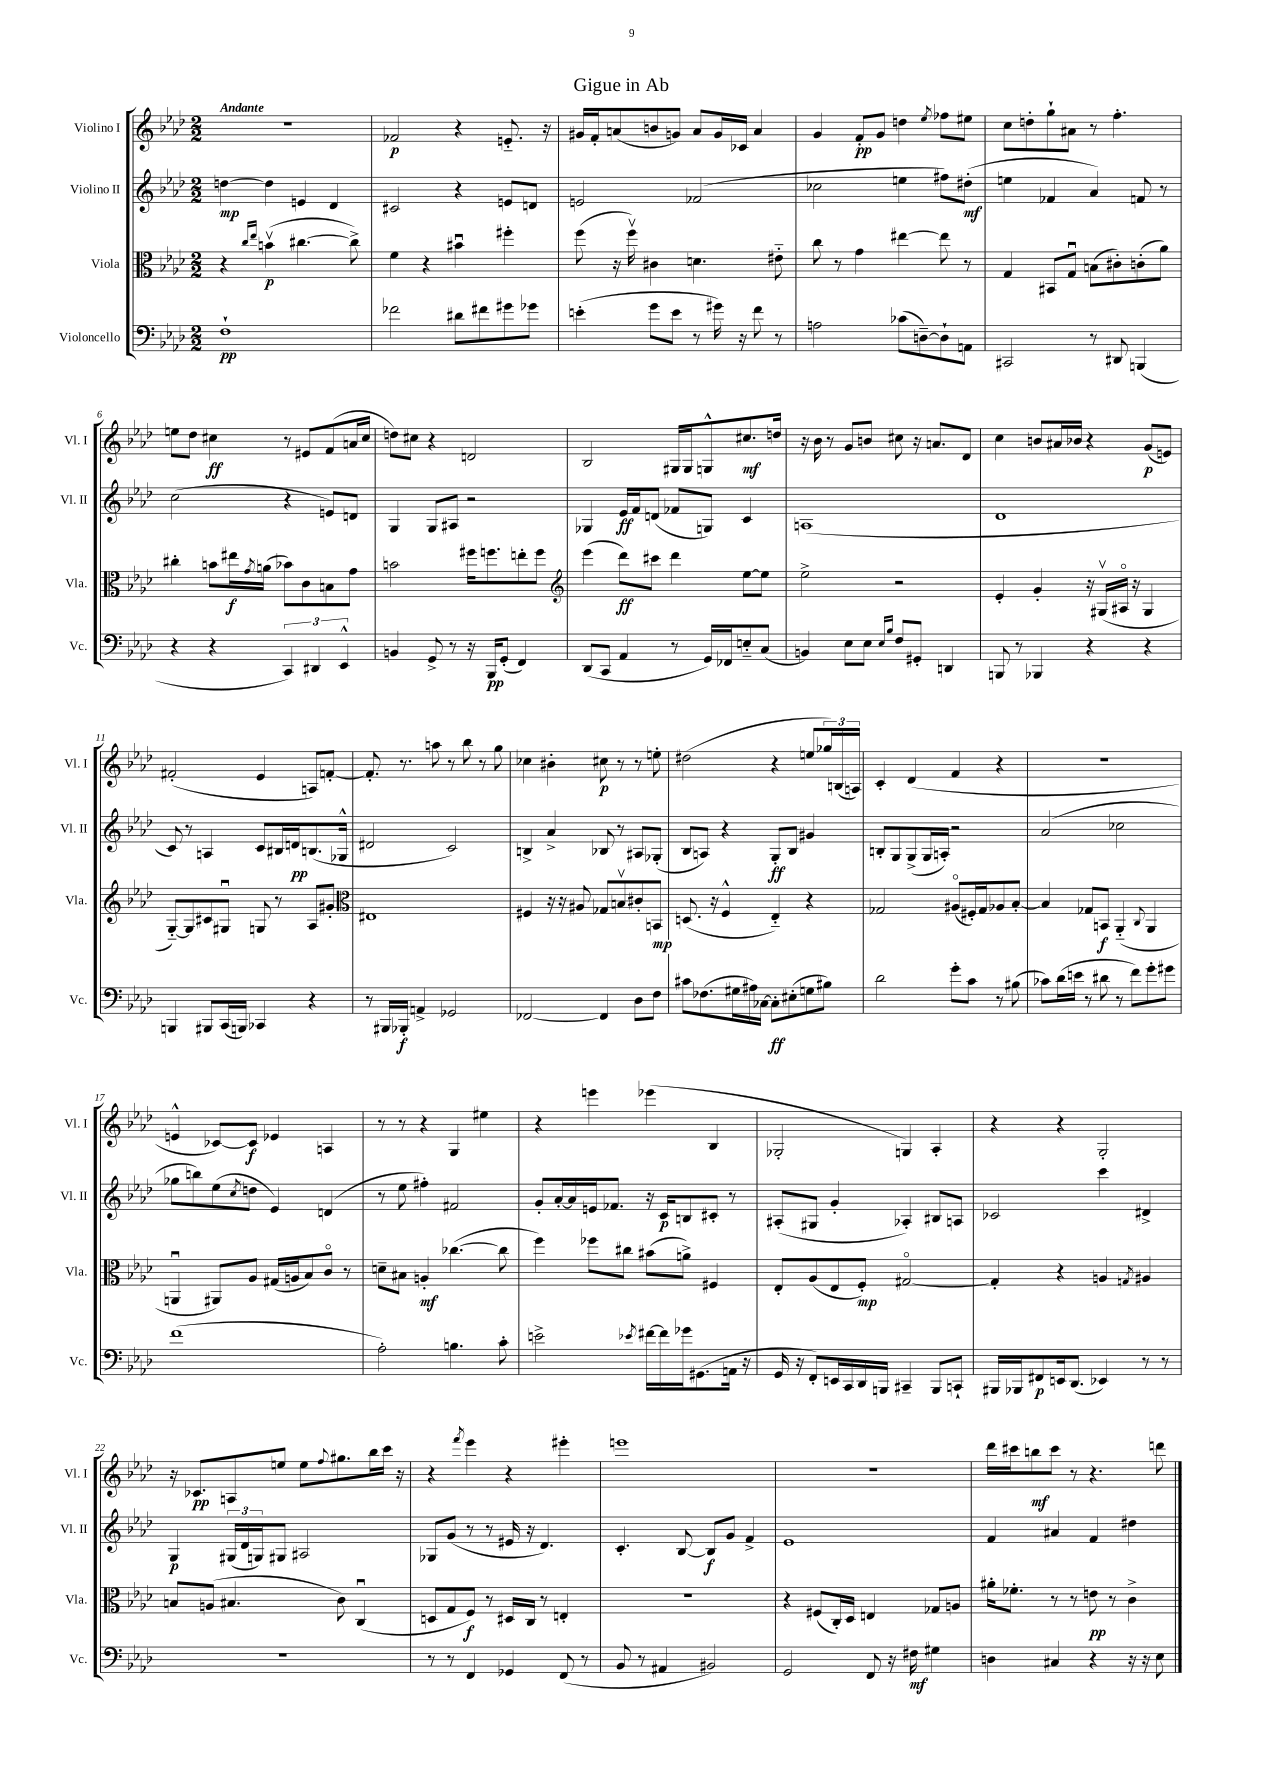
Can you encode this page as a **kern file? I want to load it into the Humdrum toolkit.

**kern	**kern	**kern	**kern
*staff4	*staff3	*staff2	*staff1
*clefF4	*clefC3	*clefG2	*clefG2
*k[b-e-a-d-]	*k[b-e-a-d-]	*k[b-e-a-d-]	*k[b-e-a-d-]
*M2/2	*M2/2	*M2/2	*M2/2
1F`	4r	[4dd\	1r
.	16qqcc/LL	.	.
.	16qqee-/JJ	.	.
.	(4bv\	4dd\]	.
.	[4.cc#\	4e/	.
.	.	4d-/	.
.	8cc#^\])	.	.
=	=	=	=
2f-\	4f\	2c#/	2f-/
.	4r	.	.
8d#\L	4b#u\	4r	4r
8f#\	.	.	.
8g#\	4ff#'\	8e/L	8.e'~/
8g-\J	.	8d/J	.
.	.	.	16r
=	=	=	=
(4e'\	(8ff\	2e/	16g#/LL
.	.	.	16f'/J
.	16r	.	(8a/
.	16ffv\)	.	.
8g\L	4c#\	.	8b/
8e\J	.	.	8g/J)
8r	4.d\	(2f-/	8a/L
16g#\)	.	.	16g/L
16r	.	.	16c-/JJ
8f\	.	.	4a/
8r	8e#'~\	.	.
=	=	=	=
2A\	8cc\	2cc-\	4g/
.	8r	.	.
.	4g\	.	8f'/L
.	.	.	8g/J
(8c-\L	[4ee#\	4ee\	4dd\
[8D~\)	.	.	.
.	.	.	8qee-/
8D`\]	8ee#\]	8ff#\L)	8ff-\L
8AA\J	8r	(8dd#'\J	8ee#\J
=	=	=	=
2CC#/	4G/	4ee\	8cc\L
.	.	.	8dd'\
.	8BB#/L	4f-/	8gg`\
.	8Gu/J	.	8a#\J
8r	(8B\L	4a-/)	8r
8DD#/	8c#'\)	.	4.ff'\
(4BBB/	(8c'\	8f/	.
.	8a-\J)	8r	.
=	=	=	=
4r	4cc#'\	(2cc\	8ee\L
.	.	.	8dd-\J
4r	8b\L	.	4cc#\
.	16ee#\L	.	.
.	8qg/	.	.
.	(16a\JJ	.	.
6CC/)	8b-\L)	4r	8r
.	8c\	.	8e#/L
6DD#/	.	.	.
.	8B\	8e/L)	(8f/
6EE-^^/	.	.	.
.	8g\J	8d/J	16a/L
.	.	.	16cc#/JJ
=	=	=	=
4BB/	2b\	4G/	8dd\L)
.	.	.	8cc#\J
8GG^/	.	8G/L	4r
8r	.	8A#/J	.
16r	16ff#\LK	2r	2d/
16BBB-/LK	8.ff\	.	.
(8GG'/J	.	.	.
4FF/)	8ee'\	.	.
.	8ff\J	.	.
=	=	=	=
*	*clefG2	*	*
(8DD-/L	(4eee-\	4G-/	2B-/
8CC/J	.	.	.
4AA-/	8ddd-\L)	16e-/LL	.
.	.	16f/J	.
.	8ccc#\J	(8d/J	.
8r	4ddd-\	8f-/L	16G#/LL
.	.	.	16G#/J
16GG/LL)	.	8G/J)	8G^^/
16FF-/J	.	.	.
8E'~/	[8ee-\L	4c/	8.cc#/
(8C/J	8ee-\]J	.	.
.	.	.	16dd/Jk
=	=	=	=
4BB/)	2ee-^\	(1A	16r
.	.	.	16b-\
.	.	.	8r
8E-\L	.	.	8g/L
8E-\J	.	.	8b/J
16qqE-/LL	.	.	.
16qqB-/JJ	.	.	.
8F/L	2r	.	8cc#\
8GG#'/J	.	.	16r
.	.	.	8.a/L
4DD/	.	.	.
.	.	.	8d-/J
=	=	=	=
8BBB/	4e-'/	1d-	4cc\
8r	.	.	.
4BBB-/	4g'/	.	8b/L
.	.	.	16a#/L
.	.	.	16b-/JJ
4r	16r	.	4r
.	(16G#v/LL	.	.
.	16A#o/JJ	.	.
.	16r	.	.
4r	4G#/	.	(8g/L
.	.	.	8e/J)
=	=	=	=
4BBB/	[8G'~/L)	8c/)	(2f#'/
.	8G/]	8r	.
8BBB#/L	8c#/	4A/	.
(16CC/L	8G#u/J	.	.
16BBB/JJ)	.	.	.
4CC-/	8G/	8c/L	4e-/
.	8r	16B#/L	.
.	.	16d/J	.
4r	8A-/L	(8.B/	8A/L)
.	8g#'/J	.	[8f'/J
.	.	16G-^^/Jk	.
=	=	=	=
*	*clefC3	*	*
8r	1E#	2d#/	8.f'/]
16BBB#/LL	.	.	.
16BBB-'/JJ	.	.	8.r
4AA^/	.	.	.
.	.	.	8aa\
2GG-/	.	2c/)	8r
.	.	.	8bb-\
.	.	.	8r
.	.	.	8gg\
=	=	=	=
[2FF-/	4F#/	4B^/	4cc-\
.	16r	4a-^/	4b#'\
.	16r	.	.
.	8A#/	.	.
4FF-/]	8G-/L	8B-/	8cc#\
.	8Bv/	8r	8r
8D-\L	8c#'/	8A#/L	8r
8F\J	8BB/J	(8G-'/J	8ee'\
=	=	=	=
8c#\L	(8.D/	8B-/L	(2dd#\
(8.F-\	.	8A/J)	.
.	16r	.	.
.	4F^^/	4r	.
16G#\L	.	.	.
16A#\)	.	.	.
[16C-\JJ	.	.	.
8C-'\]L	4E-'~/)	8G'/L	4r
(8E#'\	.	8B-/J	.
8G\	4r	4g#/	8ee/L
8B#\J)	.	.	24gg-/L)
.	.	.	(24B/
.	.	.	24A/JJ)
=	=	=	=
2d-\	2G-/	8B'/L	4c'/
.	.	8G/	.
.	.	(8G^/	(4d-/
.	.	16G/L	.
.	.	16A'/JJ)	.
8g'\L	(8A#o/L	2r	4f/
8c\J	16F#'/L)	.	.
.	16G-/J	.	.
8r	8A-/	.	4r
(8B#\	[8B-'/J	.	.
=	=	=	=
8c-\L)	4B-/]	(2a-/	1r
(16d-\L	.	.	.
16e\JJ	.	.	.
8r	8G-/L	.	.
8d#\	8BB/J	.	.
8r	(4AA-'~/	2cc-\	.
8f\L)	.	.	.
.	8qqC/	.	.
8g'\	4AA-/	.	.
8g#\J	.	.	.
=	=	=	=
(1f	4AAu/	8gg-\L	4e^^/
.	.	8bb\)	.
.	8AA#/L)	(8ee-\	[8c-/L)
.	.	8qcc/	.
.	8A-/J	8dd\J	8c-/]J
.	(16G#/LL	4e-/)	4e-/
.	16A/J	.	.
.	8B-/)	.	.
.	8co/J	(4d/	4A/
.	8r	.	.
=	=	=	=
2A-'\)	8d~\L	8r	8r
.	8B#\J	8ee-\	8r
.	4A'/	4ff#'\)	4r
4.B\	([4.cc-\	2f#/	4G/
.	.	.	4ee#\
8c'\	8cc-\]	.	.
=	=	=	=
2e^\	4ff\)	8g'/L	4r
.	.	[16a-'/L	.
.	.	16a-/]	.
.	8ff-\L	16e/J	4eee\
.	.	8.f-/J	.
.	8cc#\J	.	.
8qe-/	.	.	.
[16f#\LL	(8b#\L	16r	(4eee-\
16f#\]	.	16c/LK	.
16g-\J	8a^\J)	8B/	.
(8.GG#\	.	.	.
.	4F#/	8c#'/J	4B-/
16AA\Jk	.	8r	.
16r	.	.	.
=	=	=	=
16GG/	8E-'/L	(8A#'/L	2G-'/
16r	.	.	.
8FF'/L)	(8A-/	8G#/J	.
16EE/L	8E-/	4g'/	.
16CC/	.	.	.
16DD-/	8F'/J)	.	.
16BBB/JJ	.	.	.
4CC#~/	[2G#o/	4A-'/)	4G/)
8BBB/L	.	8B#/L	4A-'/
8CC`/J	.	8A/J	.
=	=	=	=
16BBB#/LL	4G#'/]	2c-/	4r
16BBB-/J	.	.	.
8FF#/	.	.	.
16EE/k	4r	.	4r
(8.DD-/J	.	.	.
4EE-/)	4A/	4ccc\	2G'/
.	8qG/	.	.
8r	4A#/	4d#^/	.
8r	.	.	.
=	=	=	=
1r	8B/L	4G/	16r
.	.	.	8.c-/L
.	(8A/J	.	.
.	4.B#/	(24G#/LL	8A/
.	.	24d-/	.
.	.	24G/J)	.
.	.	8G#/J	8ee/J
.	.	2A#/	8ee\L
.	.	.	8qqff/
.	8c\)	.	8.gg#\
.	(4Cu/	.	.
.	.	.	16bb-\L
.	.	.	16ccc\JJ
.	.	.	16r
=	=	=	=
8r	8D/L	8G-/L	4r
8r	8G/	(8g/J	.
.	.	.	8qfff/
4FF/	8F/J)	8r	4eee-\
.	8r	8r	.
4GG-/	16D#/LL	16e#/	4r
.	16C/JJ	16r	.
.	8r	4.d-/)	.
(8FF/	4E'/	.	4eee#'\
8r	.	.	.
=	=	=	=
8BB-/	1r	4.c'/	1eee
8r	.	.	.
4AA#/	.	.	.
.	.	[8B-/	.
2BB#/)	.	8B-/]L	.
.	.	8g/J	.
.	.	4f^/	.
=	=	=	=
2GG/	4r	1e-	1r
.	(8F#/L	.	.
.	16C'/L)	.	.
.	16D-/JJ	.	.
8FF/	4E/	.	.
16r	.	.	.
16F#\	.	.	.
4G#\	8G-/L	.	.
.	8A/J	.	.
=	=	=	=
4D\	16a#'\LK	4f/	16ddd-\LL
.	8.f-'\J	.	16ccc#\J
.	.	.	8bb\
4C#/	8r	4a#/	8ccc#\J
.	8r	.	8r
4r	8e\	4f/	4.r
.	8r	.	.
16r	4c^\	4dd#\	.
16r	.	.	.
8E-\	.	.	8ddd\
==	==	==	==
*-	*-	*-	*-
